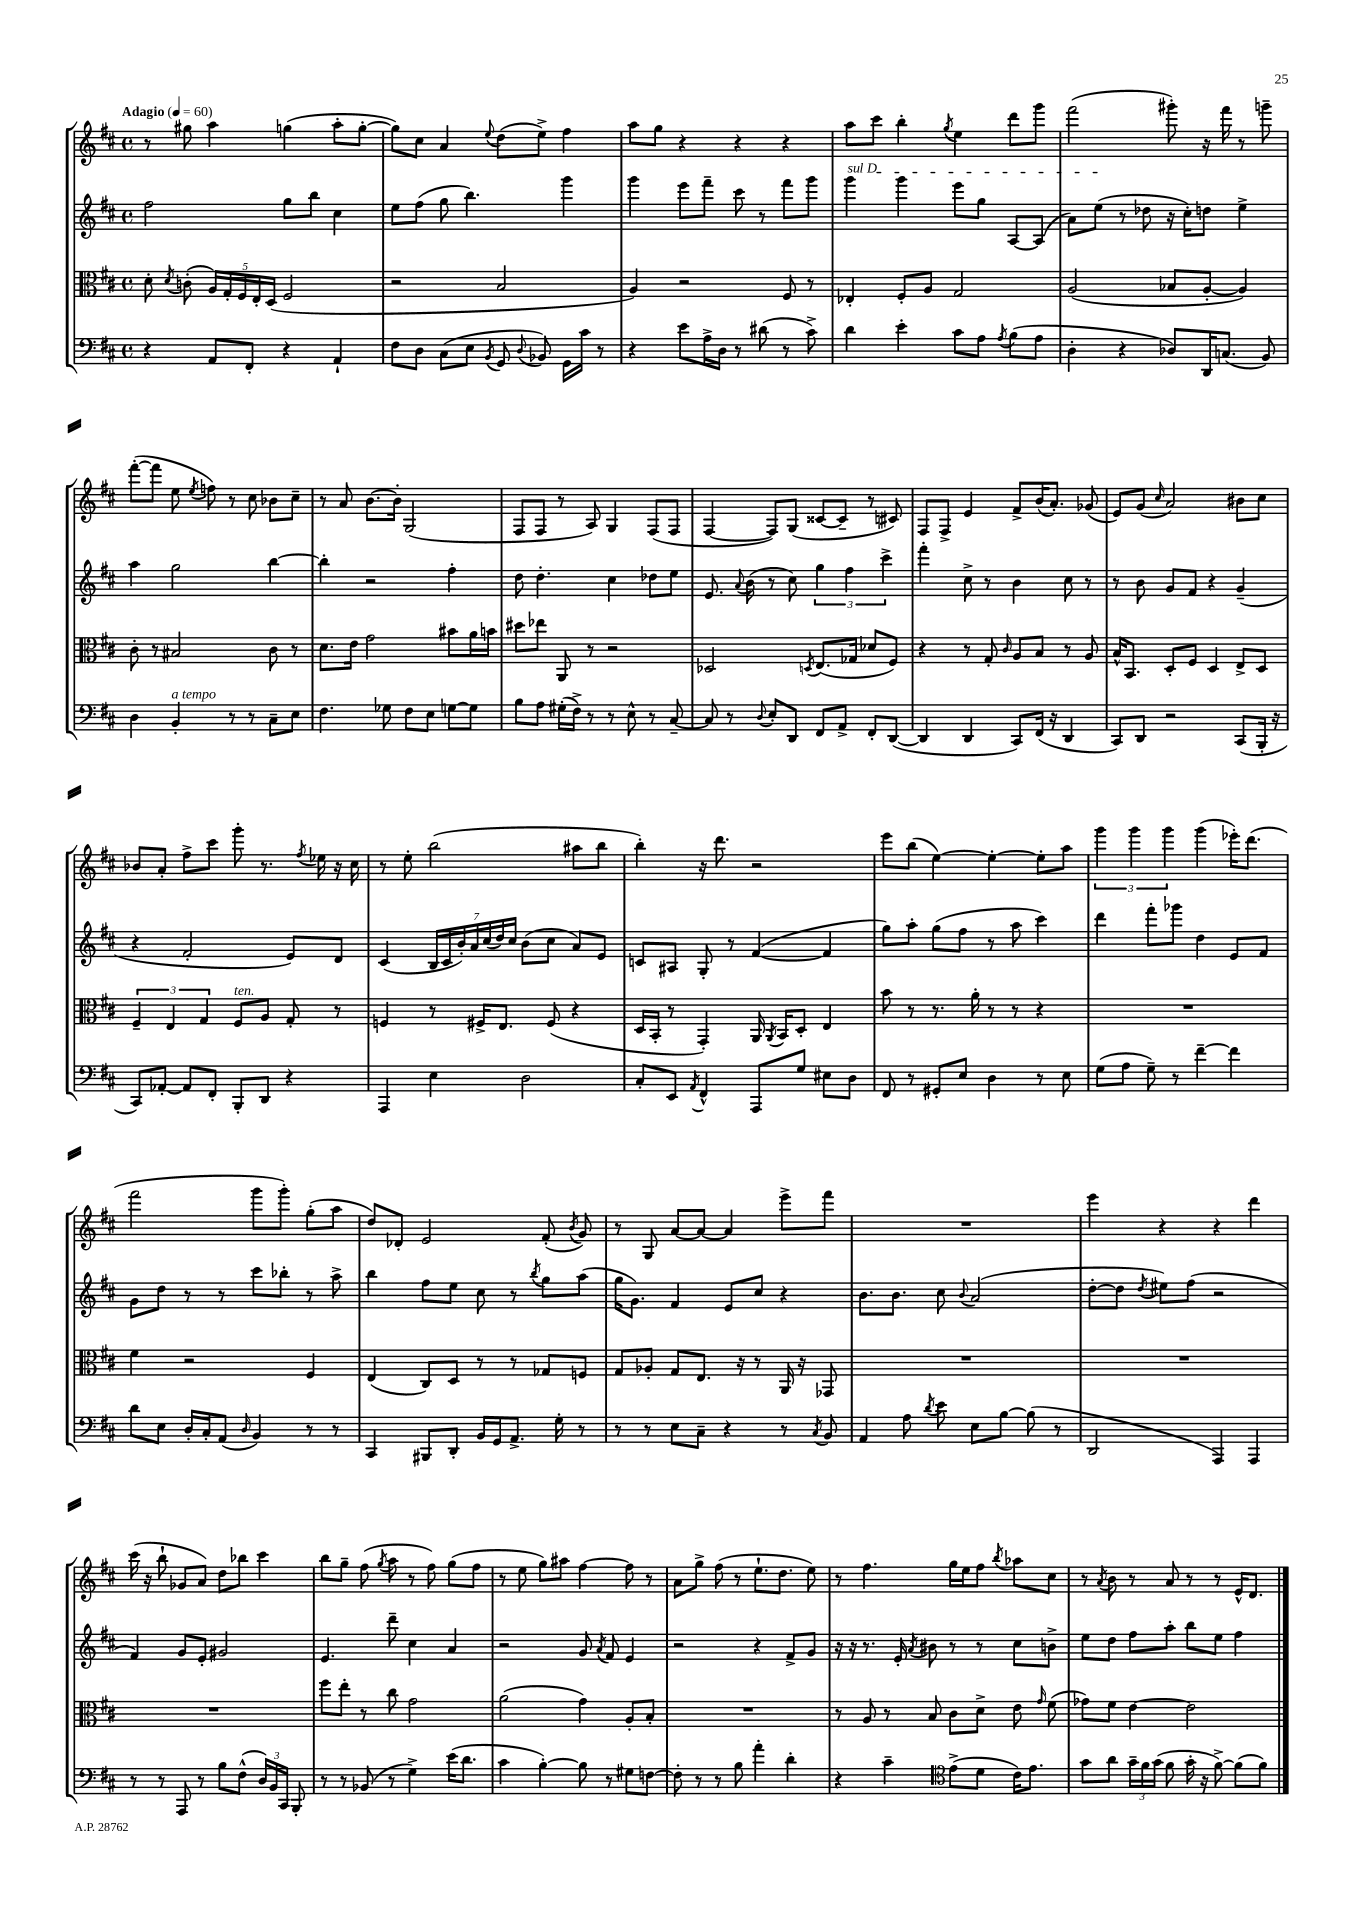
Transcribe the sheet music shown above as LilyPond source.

<<
\new StaffGroup <<
\new Staff = "s0" {
    \clef treble \key d \major \defaultTimeSignature \time 4/4 \tempo "Adagio" 4 = 60
    \autoBeamOff r8 gis''8 a''4 g''4( a''8[-. g''8]~-. |
    g''8[) cis''8] a'4 \appoggiatura { e''8 } d''8[( e''8]->) fis''4 |
    a''8[ g''8] r4 r4 r4 |
    a''8[ cis'''8] b''4-. \acciaccatura { g''8 } e''4 d'''8[ g'''8] |
    fis'''2( gis'''8-.) r16 fis'''16 r8 g'''8-- |
    fis'''8[~-.( fis'''8] e''8 \acciaccatura { e''8 } f''8) r8 cis''8 bes'8[ cis''8]-- |
    r8 a'8 b'8.[~ b'16]-. g2( |
    fis8[ fis8] r8 a8) g4 fis8[( fis8] |
    fis4~ fis8[) g8]( cisis'8[~ cisis'8]-- r8 cis'8) |
    fis8[ fis8]-> e'4 fis'8[-> b'16( a'8.]-.) ges'8( |
    e'8[) g'8]( \grace { cis''16 } a'2) bis'8[ cis''8] |
    bes'8[ a'8]-. fis''8[-> cis'''8] g'''8-. r8. \acciaccatura { fis''8 } ees''16 r16 cis''16 |
    r8 e''8-. b''2( ais''8[ b''8] |
    b''4-.) r16 d'''8. r2 |
    e'''8[ b''8]( e''4~) e''4~-. e''8[-. a''8] |
    \tuplet 3/2 { g'''4 g'''4 g'''4 } g'''4( ees'''16[-.) d'''8.]( |
    fis'''2 g'''8[ g'''8]-.) g''8[-.( a''8] |
    d''8[) des'8]-. e'2 fis'8-.( \acciaccatura { b'8 } g'8) |
    r8 g8 a'8[~ a'8]~ a'4 e'''8[-> fis'''8] |
    R1 |
    e'''4 r4 r4 d'''4 |
    cis'''16( r16 b''8-! ges'8[ a'8]) d''8[ bes''8] cis'''4 |
    b''8[ g''8]-- fis''8( \acciaccatura { g''8 } a''8 r8 fis''8) g''8[( fis''8] |
    r8 e''8 g''8[) ais''8] fis''4~ fis''8 r8 |
    a'8[ g''8]-> fis''8( r8 e''8.[-! d''8.] e''8) |
    r8 fis''4. g''16[ e''16 fis''8] \acciaccatura { b''8 } aes''8[ cis''8] |
    r8 \acciaccatura { a'8 } b'8 r8 a'8 r8 r8 e'16[-^ d'8.] \bar "|." |
}
\new Staff = "s1" {
    \clef treble \key d \major \defaultTimeSignature \time 4/4
    \autoBeamOff fis''2 g''8[ b''8] cis''4 |
    e''8[ fis''8]( g''8 b''4.) g'''4 |
    g'''4 e'''8[ fis'''8]-- cis'''8 r8 fis'''8[ g'''8] |
    \once \override TextSpanner.bound-details.left.text = \markup { \italic "sul D" } g'''4\startTextSpan g'''4 e'''8[ g''8] a8[~ a8]( |
    a'8[) e''8]\stopTextSpan( r8 des''8 r16 cis''16[-.) d''8] e''4-> |
    a''4 g''2 b''4~ |
    b''4-. r2 fis''4-. |
    d''8 d''4.-. cis''4 des''8[ e''8] |
    e'8. \appoggiatura { a'8 } b'16( r8 cis''8) \tuplet 3/2 { g''4 fis''4 cis'''4-> } |
    fis'''4-. cis''8-> r8 b'4 cis''8 r8 |
    r8 b'8 g'8[ fis'8] r4 g'4--( |
    r4 fis'2-. e'8[) d'8] |
    cis'4( \tuplet 7/4 { b16[ cis'16 b'16-.) a'16 cis''16( d''16) cis''16] } b'8[( cis''8] a'8[) e'8] |
    c'8[ ais8] g8-. r8 fis'4~( fis'4 |
    g''8[) a''8]-. g''8[( fis''8] r8 a''8 cis'''4) |
    d'''4 fis'''8[-. ges'''8] d''4 e'8[ fis'8] |
    g'8[ d''8] r8 r8 cis'''8[ bes''8]-. r8 a''8-> |
    b''4 fis''8[ e''8] cis''8 r8 \acciaccatura { b''8 } g''8[ a''8]( |
    g''16[ g'8.]) fis'4 e'8[ cis''8] r4 |
    b'8.[ b'8.] cis''8 \appoggiatura { b'8 } a'2( |
    d''8[~-. d''8] \acciaccatura { d''8 } eis''8[) fis''8]( r2 |
    fis'4) g'8[ e'8]-. gis'2 |
    e'4. d'''8-- cis''4 a'4 |
    r2 g'8 \acciaccatura { a'8 } fis'8 e'4 |
    r2 r4 fis'8[-> g'8] |
    r16 r16 r8. e'16-. \acciaccatura { a'8 } bis'8 r8 r8 cis''8[ b'8]-> |
    e''8[ d''8] fis''8[ a''8]-. b''8[ e''8] fis''4 \bar "|." |
}
\new Staff = "s2" {
    \clef alto \key d \major \defaultTimeSignature \time 4/4
    \autoBeamOff d'8-. \acciaccatura { d'8 } c'8-.( \tuplet 5/4 { a16[) g16-. fis16 e16-. d16]( } fis2 |
    r2 b2 |
    a4) r2 fis8 r8 |
    ees4-. fis8[-. a8] g2 |
    a2( bes8[ a8]~-. a4) |
    cis'8-. r8 bis2 cis'8 r8 |
    d'8.[ e'16] g'2 bis'8[ a'16 b'16] |
    dis''8[ ees''8] a,8 r8 r2 |
    des2 \acciaccatura { d8 } e8.[( ges16] des'8[ fis8]) |
    r4 r8 g8-. \grace { cis'16 } a8[ b8] r8 a8 |
    b16[-^ b,8.] d8[-. fis8] d4 e8[-> d8] |
    \tuplet 3/2 { fis4-- e4 g4 } fis8[^\markup { \italic "ten." } a8] g8-. r8 |
    f4 r8 fis16[-> e8.] fis8( r4 |
    d16[ b,16]-. r8 g,4-.) a,16 \acciaccatura { a,8 } b,16[ d8]-. e4 |
    b'8 r8 r8. a'16-. r8 r8 r4 |
    R1 |
    fis'4 r2 fis4 |
    e4( cis8[) d8] r8 r8 ges8[ f8] |
    g8[ aes8]-. g8[ e8.] r16 r8 a,16 r16 ges,8 |
    R1 |
    R1 |
    R1 |
    fis''8[ e''8]-. r8 cis''8 g'2 |
    a'2( g'4) a8[-. b8]-. |
    R1 |
    r8 a8 r8 b8 cis'8[ d'8]-> e'8 \grace { g'16 } fis'8( |
    ges'8[) fis'8] e'4~ e'2 \bar "|." |
}
\new Staff = "s3" {
    \clef bass \key d \major \defaultTimeSignature \time 4/4
    \autoBeamOff r4 a,8[ fis,8]-. r4 a,4-! |
    fis8[ d8] cis8[( e8] \acciaccatura { b,8 } g,8 \appoggiatura { d8 } bes,8) g,16[ cis'16] r8 |
    r4 e'8[ a16-> d16] r8 dis'8( r8 cis'8->) |
    d'4 e'4-. cis'8[ a8] \acciaccatura { a8 } b8[( a8] |
    d4-. r4 des8[) d,16 c8.]( b,8) |
    d4 b,4-.^\markup { \italic "a tempo" } r8 r8 cis8[-- e8] |
    fis4. ges8 fis8[ e8] g8[~ g8] |
    b8[ a8] gis16[-.( fis16]->) r8 r8 e8-^ r8 cis8~-- |
    cis8 r8 \appoggiatura { d8 } e8[-. d,8] fis,8[ a,8]-> fis,8[-. d,8]~( |
    d,4 d,4 cis,8[) fis,16]( r16 d,4 |
    cis,8[) d,8] r2 cis,8[( b,,16]-. r16 |
    cis,8[) aes,8]~-. aes,8[ fis,8]-. b,,8[-. d,8] r4 |
    a,,4 e4 d2 |
    cis8[-. e,8] \acciaccatura { a,8 } fis,4-^ a,,8[ g8] eis8[ d8] |
    fis,8 r8 gis,8[-. e8] d4 r8 e8 |
    g8[( a8] g8--) r8 fis'4~-- fis'4 |
    d'8[ e8] d16[-. cis16-. a,8]( \grace { d16 } b,4) r8 r8 |
    cis,4 bis,,8[ d,8]-. b,16[ g,16 a,8.]-> g16-. r8 |
    r8 r8 e8[ cis8]-- r4 r8 \acciaccatura { cis8 } b,8 |
    a,4 a8 \acciaccatura { d'8 } e'8 e8[ b8]~ b8( r8 |
    d,2 a,,4) a,,4 |
    r8 r8 a,,8 r8 b8[ fis8]-^( \tuplet 3/2 { d16[) b,16 cis,16] } b,,8-. |
    r8 r8 bes,8( r8 g4->) e'16[( d'8.] |
    cis'4 b4~-.) b8 r8 gis8[ f8]~ |
    f8-. r8 r8 b8 a'4-. d'4-. |
    r4 cis'4-- \clef tenor e'8[->( d'8] cis'16[) e'8.] |
    g'8[ a'8] \tuplet 3/2 { g'16[-- fis'16 g'16]( } fis'8 g'16-. r16 fis'8~->) fis'8[( fis'8]) \bar "|." |
}
>>
>>
\layout { \context { \Score \remove "Bar_number_engraver" } }
